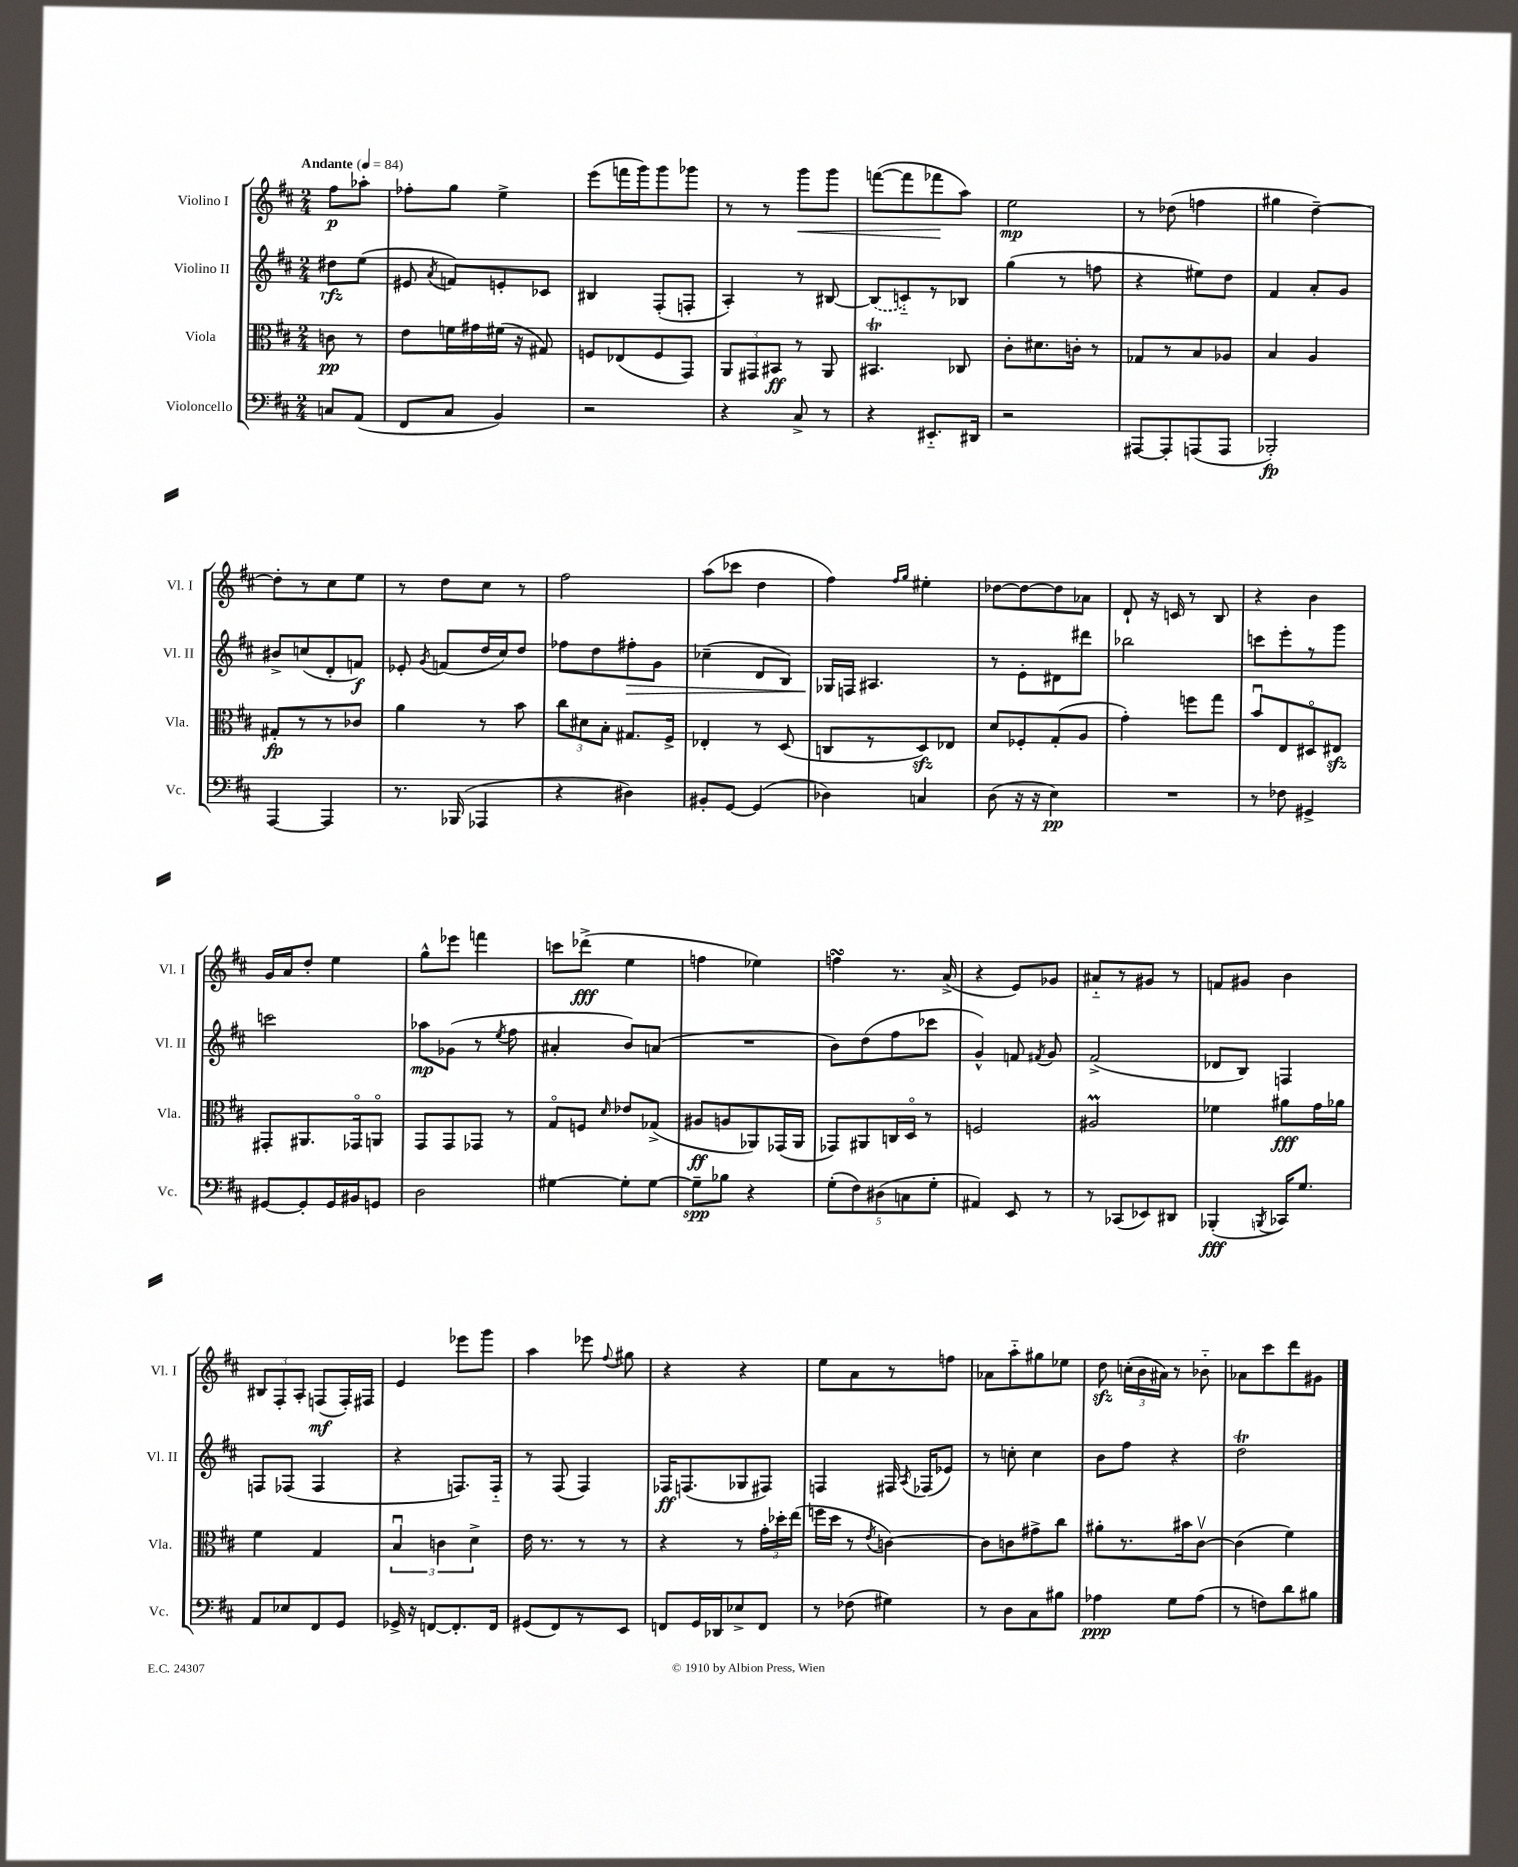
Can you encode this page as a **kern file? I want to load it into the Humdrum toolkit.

**kern	**kern	**kern	**kern
*staff4	*staff3	*staff2	*staff1
*clefF4	*clefC3	*clefG2	*clefG2
*k[f#c#]	*k[f#c#]	*k[f#c#]	*k[f#c#]
*M2/4	*M2/4	*M2/4	*M2/4
*MM84	*MM84	*MM84	*MM84
8C/L	8c\	8dd#\L	8ff#\L
(8AA/J	8r	(8ee\J	8aa-'\J
=	=	=	=
8FF#/L	8e\L	8e#/	8ff-'\L
.	.	8qa/	.
8C#/J	16f\L	8f/L)	8gg\J
.	16g#\	.	.
4BB/)	(16f#\JJ	8e'/	4ee^\
.	16r	.	.
.	8G#/)	8c-/J	.
=	=	=	=
2r	8F/L	4B#/	(8eee\L
.	(8E-/	.	16fff\L
.	.	.	16ggg\J)
.	8F/	(8F#'/L	8ggg\
.	8GG/J)	8F'/J	8ggg-\J
=	=	=	=
4r	12AA/L	4A'/)	8r
.	12GG#/	.	.
.	.	.	8r
.	12BB#/J	.	.
8C#^/	8r	8r	8ggg\L
8r	8AA/	[8B#/	8ggg\J
=	=	=	=
4r	4.BB#/	(8B#/]L	([8fff\L
.	.	8c'~/)	8fff\]
8.EE#'~/L	.	8r	8fff-\
.	8C-/	8B-/J	8aa\J)
16DD#/Jk	.	.	.
=	=	=	=
2r	8c#'\L	(4gg\	2ee\
.	8.d#\	.	.
.	.	8r	.
.	16c'\Jk	.	.
.	8r	8ff\	.
=	=	=	=
[8AAA#/L	8G-/L	4r	8r
8AAA#'/]	8r	.	(8dd-\
(8AAA/	8B/	8ee#\L)	4ff\
8AAA/J	8A-/J	8dd\J	.
=	=	=	=
2BBB-'/)	4B/	4f#/	4gg#\
.	4A/	8a'/L	[4dd~\)
.	.	8g/J	.
=	=	=	=
[4AAA/	8G#'/L	8b#^/L	8dd'\]L
.	8r	(8cc/	8r
4AAA/]	8r	8d'/	8cc#\
.	8c-/J	8f/J)	8ee\J
=	=	=	=
8.r	4a\	8e-'/	8r
.	.	8qg/	.
.	.	(8f/L	8dd\L
(16BBB-/	.	.	.
4AAA-/	8r	16dd/L	8cc#\J
.	.	16cc#/J)	.
.	8b\	8dd/J	8r
=	=	=	=
4r	12cc#\L	8ff-\L	2ff#\
.	12d#\	.	.
.	.	8dd\	.
.	12B'\J	.	.
4D#\)	8.G#/L	8ff#'\	.
.	.	8g\J	.
.	16F#^/Jk	.	.
=	=	=	=
8BB#'/L	4E-'/	(4cc-~\	(8aa\L
[8GG/J	.	.	8ccc-\J
(4GG/]	8r	8d/L	4dd\
.	(8D/	8B/J)	.
=	=	=	=
4D-\)	8C/L	16G-/LL	4ff#\)
.	.	16F/JJ	.
.	8r	4.A#/	.
.	.	.	16qqff#/LL
.	.	.	16qqgg/JJ
4C/	8D/)	.	4ee#'\
.	8E-/J	.	.
=	=	=	=
(8D\	8d/L	8r	[8dd-\L
16r	8F-'/	8e'\L	8dd-\_
16r	.	.	.
4E\)	(8G'/	8d#\	8dd-\]
.	8A/J	8ddd#\J	8a-\J
=	=	=	=
2r	4g'\)	2bb-\	8d`/
.	.	.	16r
.	.	.	16c/
.	8ff\L	.	8r
.	8gg\J	.	8B/
=	=	=	=
8r	8bu/L	8ccc\L	4r
8F-\	8E/	8eee'\	.
4GG#^/	8D#o/	8r	4b\
.	8E#/J	8ggg\J	.
=	=	=	=
[8GG#/L	8GG#'/L	2ccc\	16g/LL
.	.	.	16a/J
8GG#'/]	8.AA#/	.	8dd'/J
16GG#/L	.	.	4ee\
16BB#/J	16GG-o/k	.	.
8GG/J	8AAo/J	.	.
=	=	=	=
2D\	8GG/L	8aa-\L	8gg^^\L
.	8GG/	(8g-\J	8eee-\J
.	8GG-/J	8r	4fff\
.	.	8qee/	.
.	8r	8ff#\	.
=	=	=	=
[4G#\	8Go/L	4a#'/	8ccc\L
.	8F/J	.	(8ddd-^\J
.	16qqd/	.	.
8G#'\]L	8e-/L	8b/L)	4ee\
[8G#\J	(8G-^/J	(8a/J	.
=	=	=	=
8G#~\]L	8A#/L	2r	4ff\
8B-\J	8A/	.	.
4r	8AA-/)	.	4ee-\)
.	(16GG-/L	.	.
.	16AA-/JJ	.	.
=	=	=	=
(10G'\L	8GG-/L)	8b\L)	4ff\
10F#\)	.	.	.
.	8AA#/	(8dd\	.
(10D#\	.	.	.
.	16C/L	8ff#\	8.r
10C\	.	.	.
.	16Do/JJ	.	.
.	8r	8ccc-\J	.
10G'\J	.	.	.
.	.	.	(16a^/
=	=	=	=
4AA#/)	2F/	4g^^/)	4r
8EE/	.	8f/	8e/L)
.	.	8qf#/	.
8r	.	8g/	8g-/J
=	=	=	=
8r	2A#/	(2f#^/	8a#'~/L
(8CC-/L	.	.	8r
8EE-/)	.	.	8g#/J
8DD#/J	.	.	8r
=	=	=	=
(4BBB-'/	4f-\	8d-/L	8f/L
.	.	8B/J)	8g#/J
8qBBB/	.	.	.
16CC-/LK)	8a#\L	4F/	4b\
8.G/J	.	.	.
.	16g\L	.	.
.	16a-\JJ	.	.
=	=	=	=
8AA/L	4f#\	8F/L	12B#/L
.	.	.	12F#'/
8E-/	.	(8F-/J	.
.	.	.	12A'/J
8FF#/	4G/	4F-/	(8F/L
8GG/J	.	.	16F'/L)
.	.	.	16F#/JJ
=	=	=	=
16GG-^/	6Bu/	4r	4e/
16r	.	.	.
[8FF/L	.	.	.
.	6c\	.	.
8.FF'/]	.	8.F/L)	8eee-\L
.	6d^\	.	.
.	.	.	8ggg\J
16FF/Jk	.	16F'~/Jk	.
=	=	=	=
(8GG#/L	16e\	8r	4aa\
.	8.r	.	.
8FF#/)	.	(8F#/	.
8r	8r	4F#/)	8eee-\
.	.	.	8qqff#/
8EE/J	8r	.	8gg#\
=	=	=	=
8FF/L	4r	16F-/LK	4r
.	.	(8.F/	.
16GG/L	.	.	.
16DD-/J	.	.	.
8E-^/	8r	8G-/	4r
8FF/J	24g'\LL	8F#/J)	.
.	24dd-'\	.	.
.	(24ee\JJ	.	.
=	=	=	=
8r	16ff\LL	4F/	8ee\L
.	16dd\JJ	.	.
(8F-\	8r	.	8a\
.	8qe/	.	.
4G#\)	[4c\)	16F#/	8r
.	.	8qA/	.
.	.	(16F-/LK	.
.	.	8e-/J)	8ff\J
=	=	=	=
8r	8c\]L	8r	8a-\L
8D\L	8c\	8cc'\	8aa'~\
8C#\	8g#^\	4cc\	8gg#\
8B#\J	8cc#\J	.	8ee-\J
=	=	=	=
4A-\	8a#'\L	8b\L	8dd\
.	8.r	8ff#\J	(24cc'\LL
.	.	.	24b\
.	.	.	24a#\JJ)
8G\L	.	4r	8r
.	16b#\k	.	.
(8A-\J	[8c#v\J	.	8b-'~\
=	=	=	=
8r	(4c#\]	2dd\	8a-\L
8F\L)	.	.	8ccc#\
8d\	4f#\)	.	8ddd\
8B#\J	.	.	8g#\J
==	==	==	==
*-	*-	*-	*-
